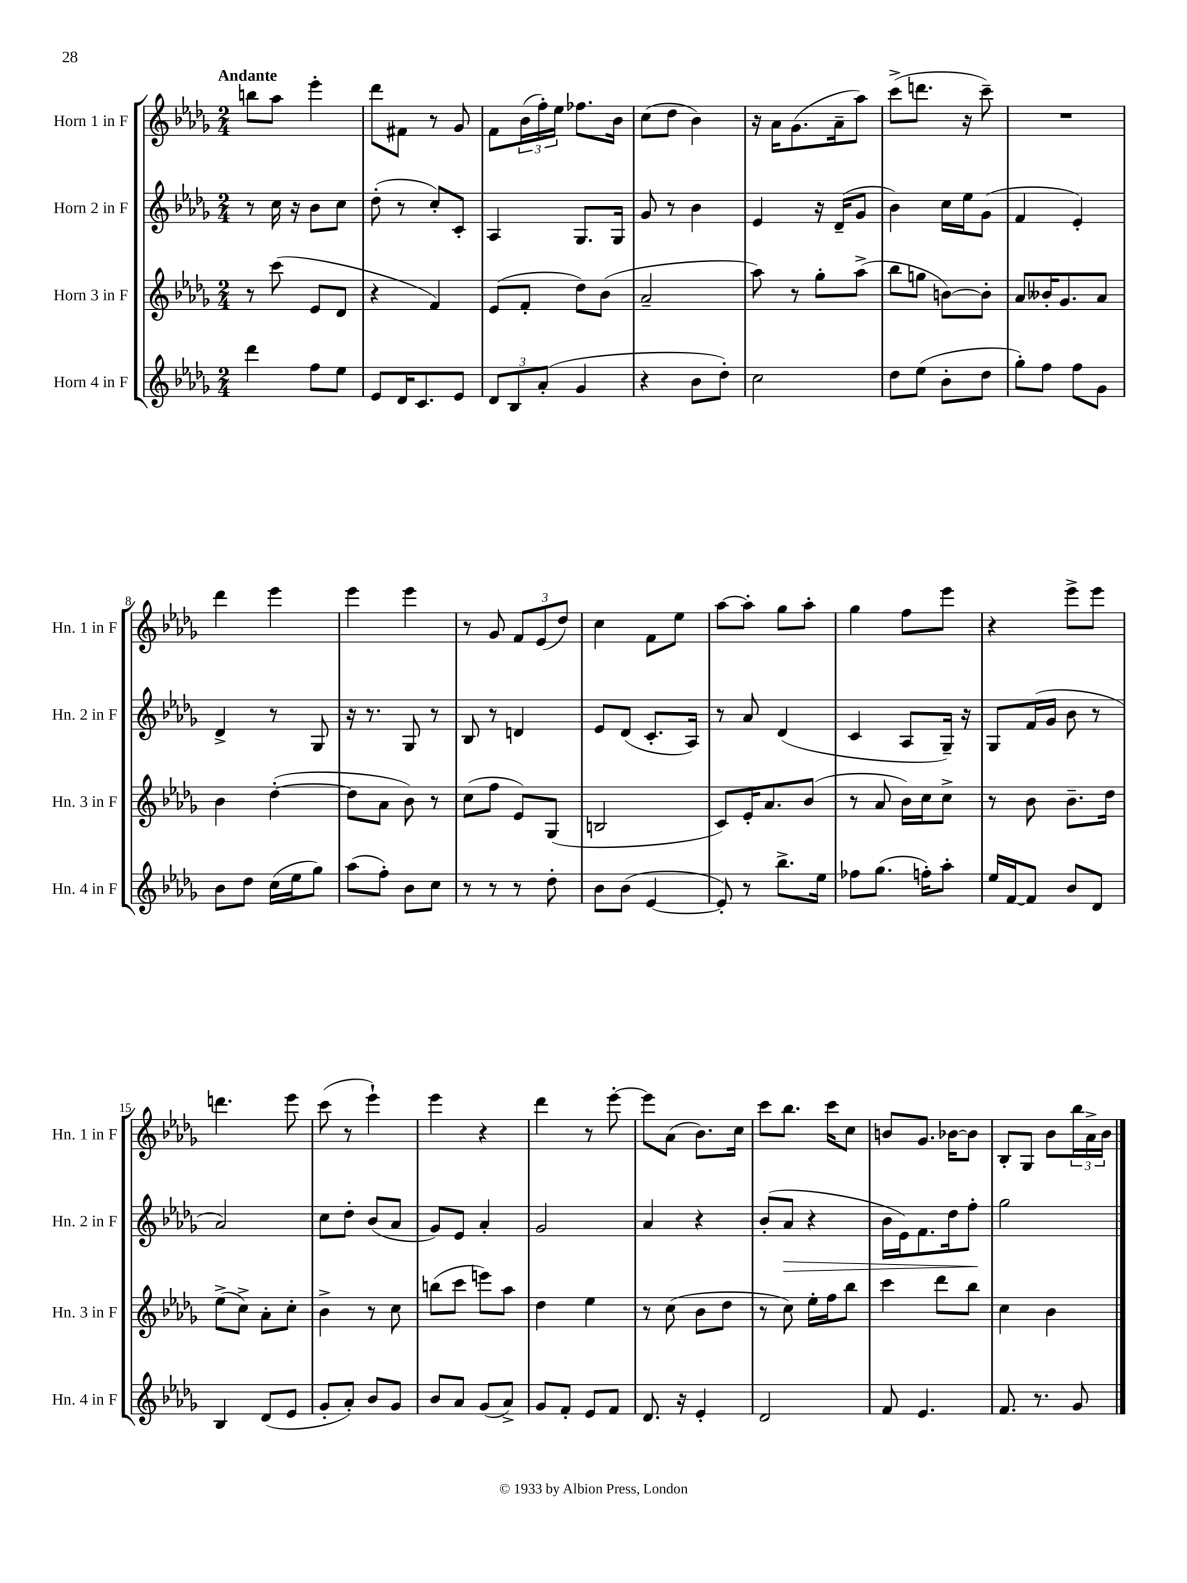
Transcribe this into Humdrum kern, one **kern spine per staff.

**kern	**kern	**kern	**dynam	**kern
*part4	*part3	*part2	*part2	*part1
*staff4	*staff3	*staff2	*staff2	*staff1
*I"Horn 4 in F	*I"Horn 3 in F	*I"Horn 2 in F	*	*I"Horn 1 in F
*I'Hn. 4 in F	*I'Hn. 3 in F	*I'Hn. 2 in F	*	*I'Hn. 1 in F
*clefG2	*clefG2	*clefG2	*	*clefG2
*k[b-e-a-d-g-]	*k[b-e-a-d-g-]	*k[b-e-a-d-g-]	*	*k[b-e-a-d-g-]
*M2/4	*M2/4	*M2/4	*	*M2/4
=1	=1	=1	=1	=1
!	!	!	!	!LO:TX:a:B:t=Andante
4ddd-\	8r	8r	.	8bbn\L
.	(8ccc\	16cc\	.	8aa-\J
.	.	16r	.	.
8ff\L	8e-/L	8b-\L	.	4eee-'\
8ee-\J	8d-/J	8cc\J	.	.
=2	=2	=2	=2	=2
8e-/L	4r	(8dd-'\	.	8ddd-\L
16d-/K	.	8r	.	8f#X\J
8.c/	.	.	.	.
.	4f/)	8cc'/L)	.	8r
8e-/J	.	8c'/J	.	8g-/
=3	=3	=3	=3	=3
12d-/L	(8e-/L	4A-/	.	8f\L
12B-/	.	.	.	.
.	8f'/J	.	.	(24b-\L
(12a-'/J	.	.	.	24ff'\)
.	.	.	.	24ee-\JJ
4g-/	8dd-\L)	8.G-/L	.	8.ff-X\L
.	(8b-\J	.	.	.
.	.	16G-/Jk	.	16b-\Jk
=4	=4	=4	=4	=4
4r	2a-~/	8g-/	.	(8cc\L
.	.	8r	.	8dd-\J
8b-\L	.	4b-\	.	4b-\)
8dd-'\J)	.	.	.	.
=5	=5	=5	=5	=5
2cc\	8aa-\)	4e-/	.	16r
.	.	.	.	16a-\KL
.	8r	.	.	(8.g-\
.	8gg-'\L	16r	.	.
.	.	(16d-~/KL	.	16a-~\k
.	(8aa-^\J	8g-/J	.	8aa-\J)
=6	=6	=6	=6	=6
8dd-\L	8bb-\L	4b-\)	.	(8ccc^\L
(8ee-\J	8ggn\J	.	.	8.dddn\J
8b-'\L	[8bn\L)	16cc\LL	.	.
.	.	16ee-\J	.	16r
8dd-\J	8b'\J]	(8g-\J	.	8ccc~\)
=7	=7	=7	=7	=7
8gg-'\L)	8a-/L	4f/	.	2r
8ff\J	16b--X'/K	.	.	.
.	8.g-/	.	.	.
8ff\L	.	4e-'/)	.	.
8g-\J	8a-/J	.	.	.
!!LO:LB:g=z
=8	=8	=8	=8	=8
8b-\L	4b-\	4d-^/	.	4ddd-\
8dd-\J	.	.	.	.
(16cc\LL	([4dd-'\	8r	.	4eee-\
16ee-\J	.	.	.	.
8gg-\J)	.	8G-/	.	.
=9	=9	=9	=9	=9
(8aa-\L	8dd-\L]	16r	.	4eee-\
.	.	8.r	.	.
8ff'\J)	8a-\J	.	.	.
8b-\L	8b-\)	8G-/	.	4eee-\
8cc\J	8r	8r	.	.
=10	=10	=10	=10	=10
8r	(8cc\L	8B-/	.	8r
8r	8ff\J	8r	.	8g-/
8r	8e-/L)	4dn/	.	12f/L
.	.	.	.	(12e-/
8dd-'\	(8G-/J	.	.	.
.	.	.	.	12dd-/J)
=11	=11	=11	=11	=11
8b-\L	2Bn/	8e-/L	.	4cc\
(8b-\J	.	(8d-/J	.	.
[4e-/	.	8.c'/L	.	8f\L
.	.	.	.	8ee-\J
.	.	16A-/Jk)	.	.
=12	=12	=12	=12	=12
8e-'/])	8c/L)	8r	.	[8aa-\L
8r	16e-'/K	8a-/	.	8aa-'\J]
.	8.a-/	.	.	.
8.bb-^\L	.	(4d-/	.	8gg-\L
.	(8b-/J	.	.	8aa-'\J
16ee-\Jk	.	.	.	.
=13	=13	=13	=13	=13
8ff-X\L	8r	4c/	.	4gg-\
(8.gg-\J	8a-/	.	.	.
.	16b-\LL)	8A-/L	.	8ff\L
16ffn'\KL)	16cc\J	.	.	.
8aa-'\J	8cc^\J	16G-~/Jk)	.	8eee-\J
.	.	16r	.	.
=14	=14	=14	=14	=14
16ee-/LL	8r	8G-/L	.	4r
[16f/J	.	.	.	.
8f/J]	8b-\	(16f/L	.	.
.	.	16g-/JJ	.	.
8b-/L	8.b-~\L	8b-\	.	8eee-^\L
8d-/J	.	8r	.	8eee-\J
.	16dd-\Jk	.	.	.
!!LO:LB:g=z
=15	=15	=15	=15	=15
4B-/	(8ee-^\L	2a-/)	.	4.dddn\
.	8cc^\J)	.	.	.
(8d-/L	8a-'\L	.	.	.
8e-/J	8cc'\J	.	.	8eee-\
=16	=16	=16	=16	=16
8g-'/L	4b-^\	8cc\L	.	(8ccc\
8a-'/J)	.	8dd-'\J	.	8r
8b-/L	8r	(8b-/L	.	4eee-`\)
8g-/J	8cc\	8a-/J	.	.
=17	=17	=17	=17	=17
8b-/L	(8bbn\L	8g-/L)	.	4eee-\
8a-/J	8ccc\J	8e-/J	.	.
(8g-/L	8eeen\L)	4a-'/	.	4r
8a-^/J)	8aa-\J	.	.	.
=18	=18	=18	=18	=18
8g-/L	4dd-\	2g-/	.	4ddd-\
8f'/J	.	.	.	.
8e-/L	4ee-\	.	.	8r
8f/J	.	.	.	[8eee-'\
=19	=19	=19	=19	=19
8.d-/	8r	4a-/	.	8eee-\L]
.	(8cc\	.	.	(8a-\J
16r	.	.	.	.
4e-'/	8b-\L	4r	.	8.b-\L)
.	8dd-\J	.	.	.
.	.	.	.	16cc\Jk
=20	=20	=20	=20	=20
2d-/	8r	(8b-'/L	.	8ccc\L
!	!	!	!LO:HP:b	!
.	8cc\)	8a-/J	>	8.bb-\J
.	16ee-'\LL	4r	.	.
.	16ff\J	.	.	16ccc\KL
.	8bb-\J	.	.	8cc\J
=21	=21	=21	=21	=21
8f/	4ccc\	16b-\LL	.	8bn/L
.	.	16e-\J)	.	.
4.e-/	.	8.f\	.	8.g-/J
.	8ddd-\L	.	.	.
.	.	16dd-\k	.	[16b-X\KL
.	8bb-\J	8ff'\J	.	8b-\J]
.	.	.	]	.
=22	=22	=22	=22	=22
8.f/	4cc\	2gg-\	.	8B-'/L
.	.	.	.	8G-/J
8.r	.	.	.	.
.	4b-\	.	.	8b-\L
8g-/	.	.	.	24bb-\L
.	.	.	.	24a-^\
.	.	.	.	24b-\JJ
==	==	==	==	==
*-	*-	*-	*-	*-
